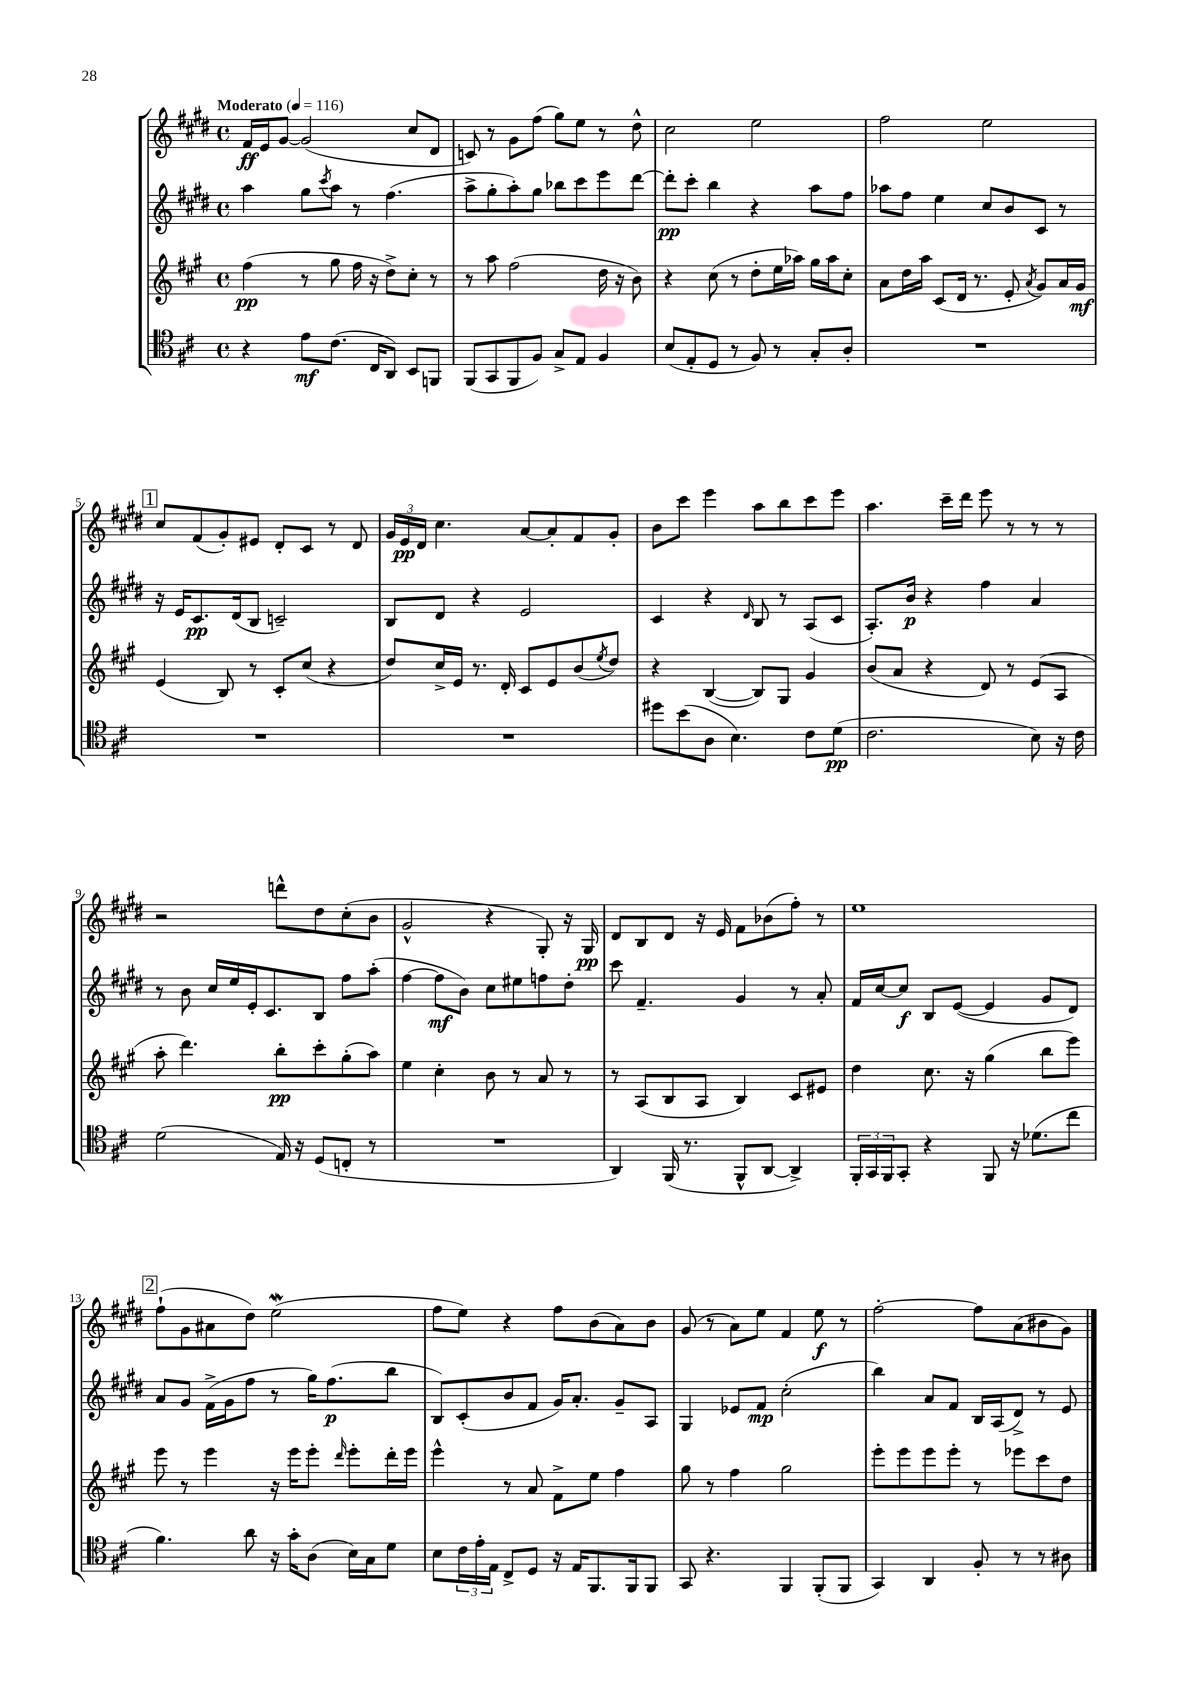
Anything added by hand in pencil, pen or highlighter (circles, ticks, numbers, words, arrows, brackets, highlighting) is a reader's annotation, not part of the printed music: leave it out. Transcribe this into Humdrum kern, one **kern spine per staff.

**kern	**kern	**kern	**kern
*staff4	*staff3	*staff2	*staff1
*clefC4	*clefG2	*clefG2	*clefG2
*k[f#c#]	*k[f#c#g#]	*k[f#c#g#d#]	*k[f#c#g#d#]
*M4/4	*M4/4	*M4/4	*M4/4
*met(c)	*met(c)	*met(c)	*met(c)
*MM116	*MM116	*MM116	*MM116
4r	(4ff#	4aa	16f#
.	.	.	16e
.	.	.	[8g#
8e	8r	8gg#	(2g#]
.	.	8qccc#	.
(8.c#	8gg#	8aa	.
.	16ff#	8r	.
16C#	16r	.	.
8AA)	8dd^)	(4.ff#	.
8BB	8cc#'	.	8cc#
8FF	8r	.	8d#
=	=	=	=
(8FF#	8r	8aa^	8c)
8GG	8aa	8gg#'	8r
8FF#	(2ff#	8aa')	8g#
8F#)	.	8gg#	(8ff#
8G^	.	8bb-	8gg#)
8E	.	8ccc#	8ee
4F#	16dd	8eee	8r
.	16r	.	.
.	8b)	[8ddd#	8dd#^^
=	=	=	=
(8B	4r	8ddd#']	2cc#
8E'	.	8ccc#'	.
8D	(8cc#	4bb	.
8r	8r	.	.
8F#)	8dd'	4r	2ee
8r	16ee	.	.
.	16aa-)	.	.
8G'	16gg#	8aa	.
.	16aa-	.	.
8A'	8cc#'	8ff#	.
=	=	=	=
1r	8a	8aa-	2ff#
.	16dd	8ff#	.
.	16aa	.	.
.	(8c#	4ee	.
.	16d	.	.
.	8.r	.	.
.	.	8cc#	2ee
.	8e'	8b	.
.	8qa	.	.
.	8g#)	8c#	.
.	16a	8r	.
.	16g#	.	.
=	=	=	=
1r	(4e	16r	8cc#
.	.	16e	.
.	.	8.c#	(8f#
.	8B)	.	8g#')
.	.	(16d#	.
.	8r	8B	8e#
.	8c#'	2c~)	8d#'
.	(8cc#	.	8c#
.	4r	.	8r
.	.	.	8d#
=	=	=	=
1r	8dd)	8B	24g#
.	.	.	24e
.	.	.	24d#
.	16cc#^	8d#	4.cc#
.	16e	.	.
.	8.r	4r	.
.	16d'	.	.
.	8c#	2e	[8a
.	8e	.	8a']
.	(8b	.	8f#
.	8qee	.	.
.	8dd)	.	8g#'
=	=	=	=
8dd#	4r	4c#	8b
(8b	.	.	8ccc#
8A	([4B	4r	4eee
4.B)	.	.	.
.	.	16qqd#	.
.	8B])	8B	8aa
.	8G#	8r	8bb
8c#	4g#	(8A	8ccc#
(8d	.	8c#	8eee
=	=	=	=
2.c#	(8b	8.A')	4.aa
.	8a	.	.
.	.	16b	.
.	4r	4r	.
.	.	.	16ccc#~
.	.	.	16ddd#
.	8d)	4ff#	8eee
.	8r	.	8r
8B)	(8e	4a	8r
16r	8A	.	8r
16c#	.	.	.
=	=	=	=
(2d	8aa'	8r	2r
.	4.ddd)	8b	.
.	.	16cc#	.
.	.	16ee	.
.	.	16e'	.
.	.	8.c#	.
16E)	8bb'	.	8ddd^^
16r	.	.	.
(8D	8ccc#'	8B	8dd#
8C'	(8gg#'	8ff#	(8cc#'
8r	8aa)	(8aa'	8b
=	=	=	=
1r	4ee	[4ff#	2g#^^
.	4cc#'	8ff#]	.
.	.	8b)	.
.	8b	8cc#	4r
.	8r	8ee#	.
.	8a	8ff	8G#')
.	8r	8dd#'	16r
.	.	.	16G#
=	=	=	=
4AA)	8r	8ccc#	8d#
.	(8A	4.f#~	8B
(16FF#	8B	.	8d#
8.r	.	.	.
.	8A	.	16r
.	.	.	16e
8FF#^^	4B)	4g#	8f#
[8AA	.	.	(8b-
4AA^])	8c#	8r	8ff#')
.	8e#	8a'	8r
=	=	=	=
24FF#'	4dd	16f#	1ee
24GG	.	.	.
.	.	[16cc#	.
24FF#	.	.	.
8GG'	.	8cc#]	.
4r	8.cc#	8B	.
.	.	([8e	.
.	16r	.	.
8FF#	(4gg#	4e]	.
16r	.	.	.
(8.d-	.	.	.
.	8bb	8g#	.
8cc#	8eee)	8d#)	.
=	=	=	=
4.f#)	8eee	8a	(8ff#`
.	8r	8g#	8g#
.	4eee	(16f#^	8a#
.	.	16g#	.
8a	.	8ff#	8dd#)
16r	16r	8r	(2ee
16g'	16eee	.	.
(8A	8eee'	16gg#)	.
.	.	(8.ff#	.
.	16qqddd	.	.
16B)	8eee'	.	.
16G	.	.	.
8d	16ddd'	8bb	.
.	16eee	.	.
=	=	=	=
8B	4eee^^	8B)	8ff#
24c#	.	(8c#'	8ee)
24e'	.	.	.
24E	.	.	.
8C#^	8r	8b	4r
8D	8a	8f#	.
16r	8f#^	16g#)	8ff#
16E	.	8.a'	.
8.FF#	8ee	.	(8b
.	4ff#	8g#~	8a)
16FF#	.	.	.
8FF#	.	8A	8b
=	=	=	=
8GG	8gg#	4G#	(8g#
4.r	8r	.	8r
.	4ff#	8e-	8a)
.	.	8f#	8ee
4FF#	2gg#	(2cc#'	4f#
(8FF#'	.	.	8ee
8FF#	.	.	8r
=	=	=	=
4GG)	8eee'	4bb)	[2ff#'
.	8eee	.	.
4AA	8eee	8a	.
.	8eee'	8f#	.
8F#'	8r	16B	8ff#]
.	.	(16A	.
8r	8eee-	8d#^)	(8a
8r	8ccc#	8r	8b#
8A#	8dd	8e	8g#)
==	==	==	==
*-	*-	*-	*-
